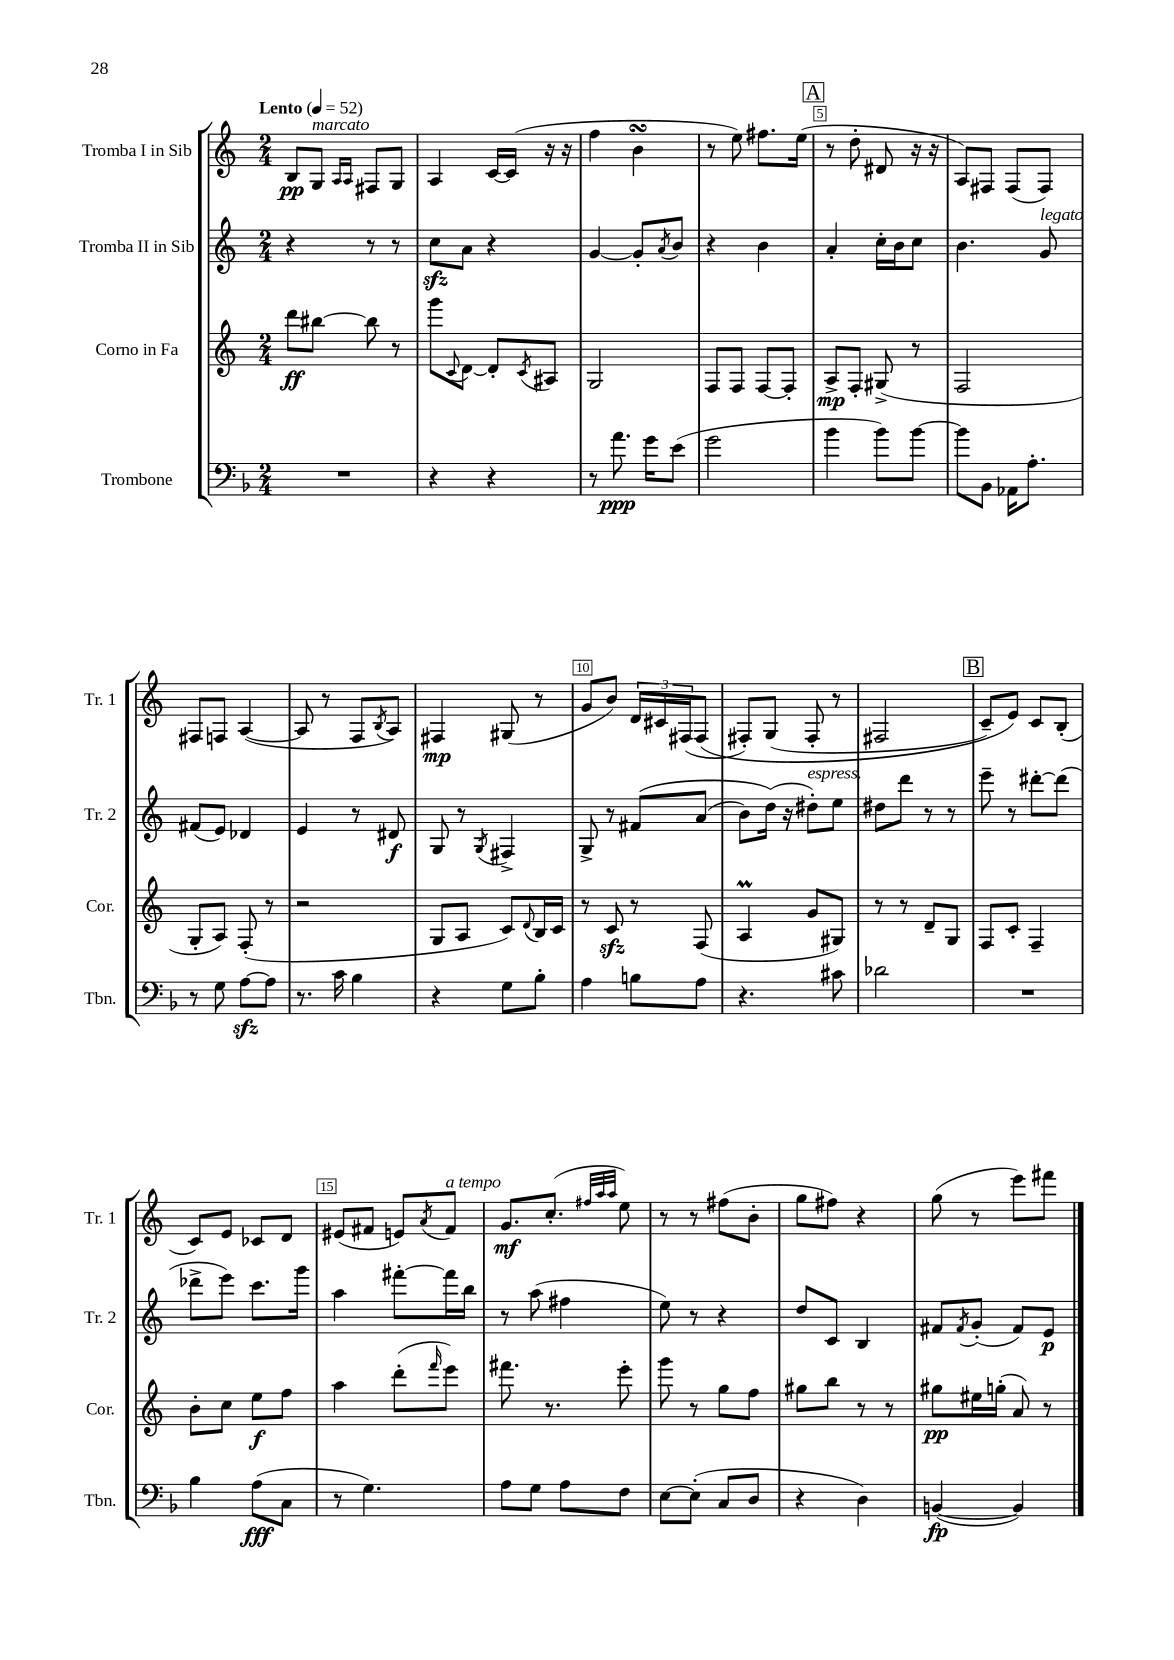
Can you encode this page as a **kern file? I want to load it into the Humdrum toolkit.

**kern	**kern	**kern	**kern
*staff4	*staff3	*staff2	*staff1
*clefF4	*clefG2	*clefG2	*clefG2
*k[b-]	*k[]	*k[]	*k[]
*M2/4	*M2/4	*M2/4	*M2/4
*MM52	*MM52	*MM52	*MM52
2r	8ddd\L	4r	8B/L
.	[8bb#\J	.	8G/J
.	.	.	16qqA/LL
.	.	.	16qqA/JJ
.	8bb#\]	8r	8F#/L
.	8r	8r	8G/J
=	=	=	=
4r	8ggg\L	8cc\L	4A/
.	8qqc/	.	.
.	[8d\J	8a\J	.
4r	8d'/]L	4r	[16c/LL
.	.	.	(16c/]JJ
.	8qc/	.	.
.	8A#/J	.	16r
.	.	.	16r
=	=	=	=
8r	2G/	[4g/	4ff\
8.a\	.	.	.
.	.	8g'/]L	4b\
16g\LK	.	.	.
.	.	8qa/	.
(8e\J	.	8b/J	.
=	=	=	=
2g\	8F/L	4r	8r
.	8F/J	.	8ee\)
.	[8F/L	4b\	8.ff#\L
.	8F'/]J	.	.
.	.	.	(16ee\Jk
=	=	=	=
4b-\	8A^/L	4a'/	8r
.	8F'/J	.	8dd'\
8b-\L)	(8G#^/	16cc'\LL	8d#/
.	.	16b\J	.
[8b-\J	8r	8cc\J	16r
.	.	.	16r
=	=	=	=
8b-\]L	2F/	4.b\	8A/L)
8BB-\J	.	.	8F#/J
16AA-\LK	.	.	(8F#/L
8.A'\J	.	.	.
.	.	8g/	8F#/J)
=	=	=	=
8r	8G'/L	(8f#/L	8F#/L
8G\	8A/J)	8e/J)	8F/J
[8A\L	(8F'/	4d-/	([4A/
8A\]J	8r	.	.
=	=	=	=
8.r	2r	4e/	8A/]
.	.	.	8r
16c\	.	.	.
4B-\	.	8r	8F/L
.	.	.	8qB/
.	.	8d#/	8A/J)
=	=	=	=
4r	8G/L	8G/	4F#/
.	8A/J	8r	.
.	.	8qG/	.
8G\L	8c/L)	4F#^/	(8G#/
.	8qqd/	.	.
8B-'\J	16B/L	.	8r
.	16c/JJ	.	.
=	=	=	=
4A\	8r	8G^/	8g/L
.	8c/	8r	8b/J)
8B\L	8r	&(8f#/L	24d/LL
.	.	.	24c#/
.	.	.	(24F#/J
8A\J	(8F/	(8a/J	&(8F#/J
=	=	=	=
4.r	4A/	8b\L)	8F#'/L)
.	.	(16dd\Jk&)	(8G/J
.	.	16r	.
.	8g/L	8dd#'\L)	8F#'/
8c#\	8G#/J)	8ee\J	8r
=	=	=	=
2d-\	8r	8dd#\L	2F#/
.	8r	8ddd\J	.
.	8d~/L	8r	.
.	8G/J	8r	.
=	=	=	=
2r	8F/L	8eee~\	8c~/L)
.	8c'/J	8r	8e/J&)
.	4F~/	[8ddd#'\L	8c/L
.	.	(8ddd#\]J	(8B'/J
=	=	=	=
4B-\	8b'\L	8ddd-^\L	8c/L)
.	8cc\J	8eee\J)	8e/J
(8A\L	8ee\L	8.ccc\L	8c-/L
8C\J	8ff\J	.	8d/J
.	.	16ggg\Jk	.
=	=	=	=
8r	4aa\	4aa\	(8e#/L
4.G\)	.	.	8f#/J
.	(8ddd'\L	[8fff#'\L	8e/L)
.	16qqfff/	.	8qa/
.	8eee\J)	16fff#\]L	8f#/J
.	.	16bb\JJ	.
=	=	=	=
8A\L	8.fff#\	8r	8.g/L
8G\J	.	(8aa\	.
.	8.r	.	(8.cc'/J
8A\L	.	4ff#\	.
.	.	.	32qqff#/LLL
.	.	.	32qqaa/
.	.	.	32qqaa/JJJ
8F\J	8eee'\	.	8ee\)
=	=	=	=
[8E\L	8ggg\	8ee\)	8r
(8E'\]J	8r	8r	8r
8C/L	8gg\L	4r	(8ff#\L
8D/J	8ff\J	.	8b'\J
=	=	=	=
4r	8gg#\L	8dd/L	8gg\L
.	8bb\J	8c/J	8ff#\J)
4D\)	8r	4B/	4r
.	8r	.	.
=	=	=	=
([4BB/	8gg#\L	8f#/L	(8gg\
.	.	8qf#/	.
.	16ee#\L	(8g'/J	8r
.	(16gg'\JJ	.	.
4BB/])	8a/)	8f#/L)	8eee\L)
.	8r	8e/J	8fff#\J
==	==	==	==
*-	*-	*-	*-
